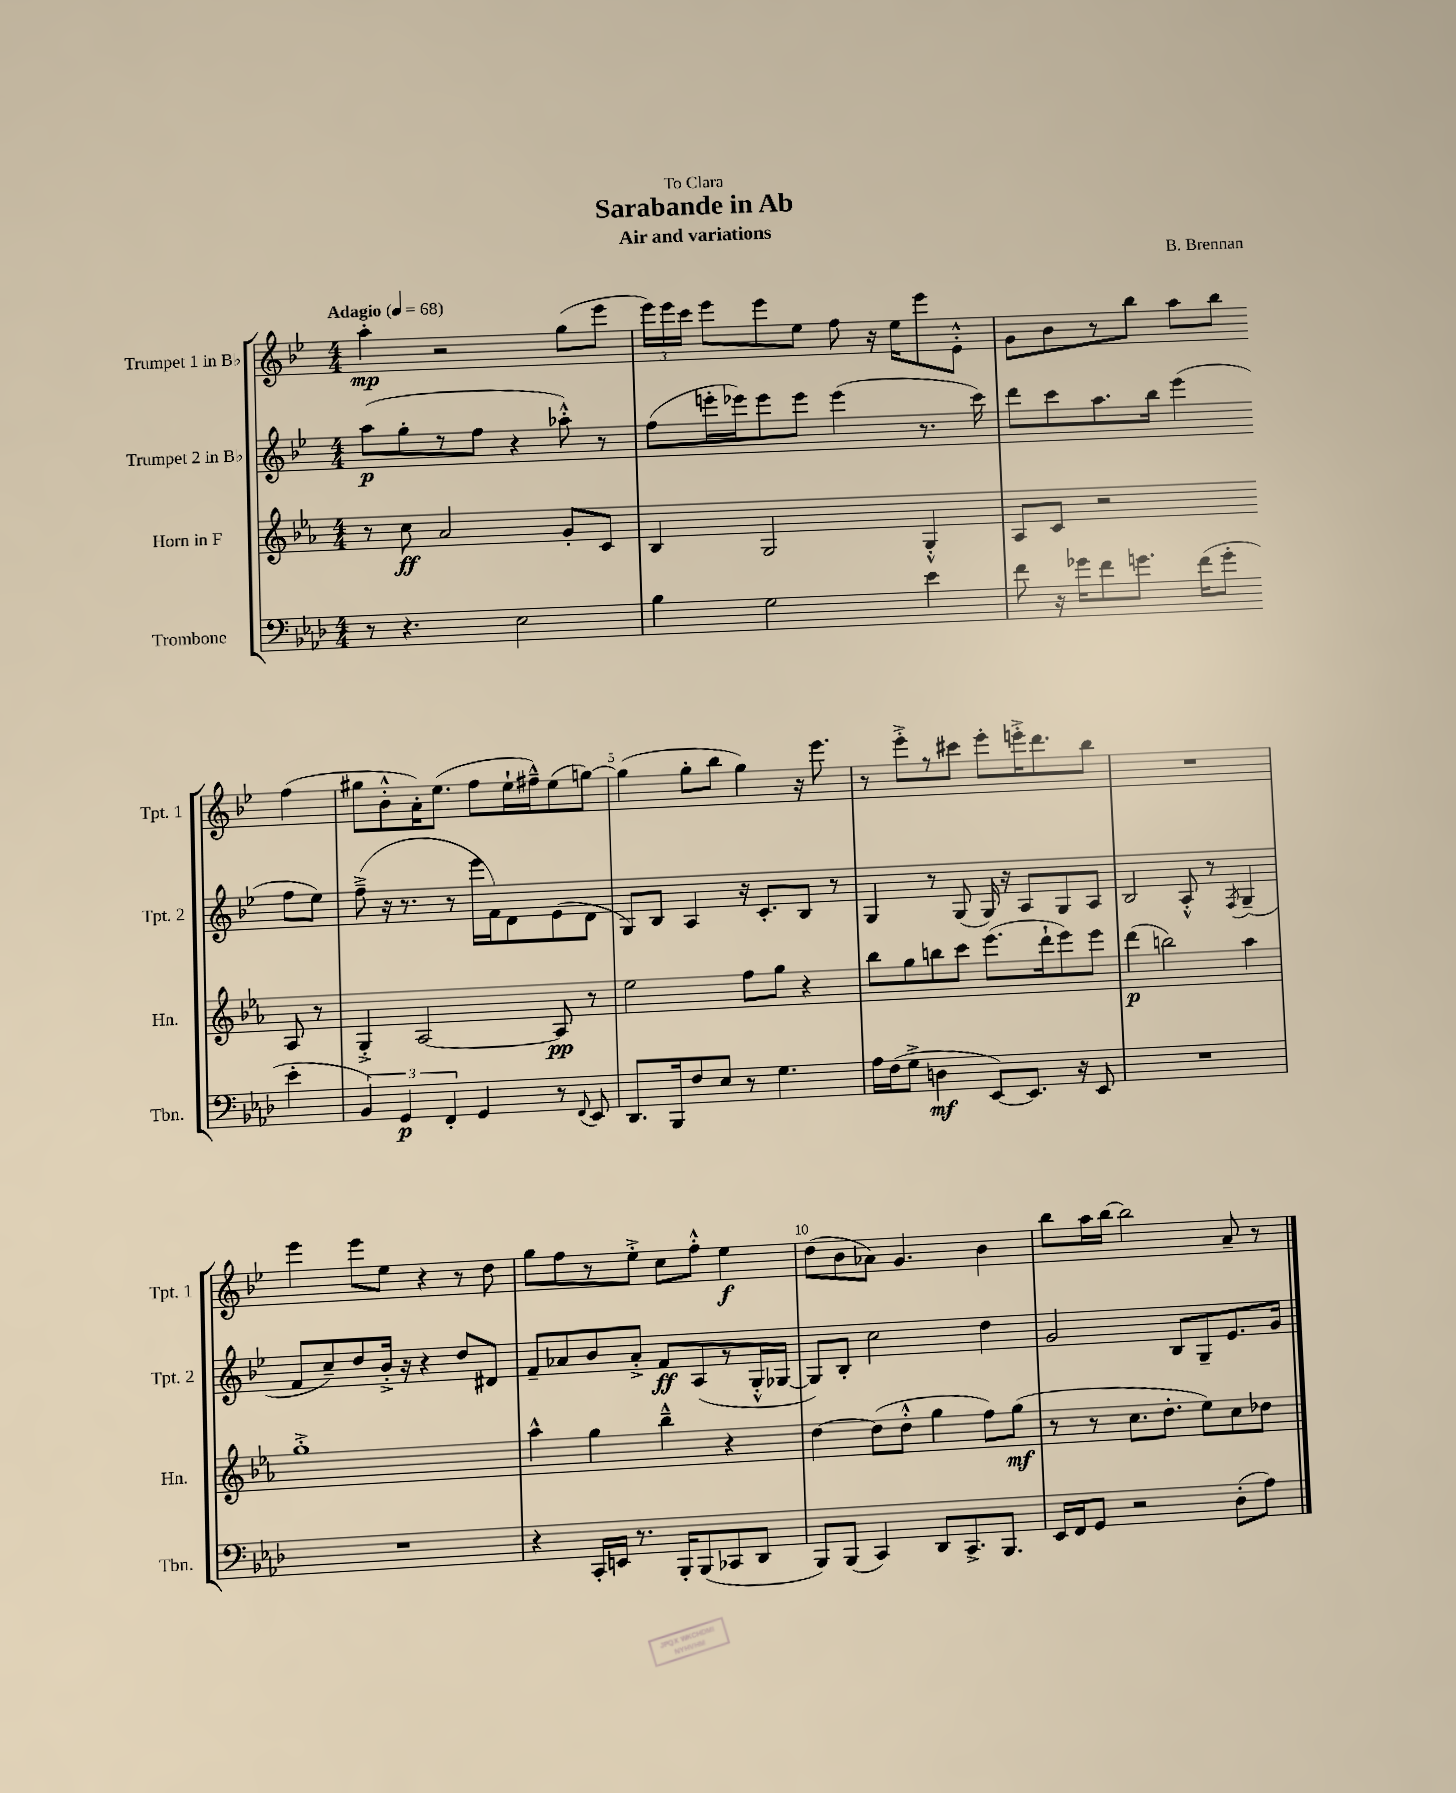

**kern	**kern	**kern	**kern
*staff4	*staff3	*staff2	*staff1
*clefF4	*clefG2	*clefG2	*clefG2
*k[b-e-a-d-]	*k[b-e-a-]	*k[b-e-]	*k[b-e-]
*M4/4	*M4/4	*M4/4	*M4/4
*MM68	*MM68	*MM68	*MM68
8r	8r	(8aa\L	4aa'\
4.r	8cc\	8gg'\	.
.	2a-/	8r	2r
.	.	8ff\J	.
2E-\	.	4r	.
.	8g'/L	8aa-'^^\)	(8gg\L
.	8c/J	8r	8eee-\J
=	=	=	=
4B-\	4B-/	(8ff\L	24eee-\LL)
.	.	.	24eee-\
.	.	.	24ccc\JJ
.	.	16eee'\L	8eee-\L
.	.	16eee-\J)	.
2G\	2G/	8eee-\	8eee-\
.	.	8eee-\J	8ee-\J
.	.	(4eee-\	8ff\
.	.	.	16r
.	.	.	16ee-\LK
4e-\	4G'^^/	8.r	8eee-\
.	.	.	8e-'^^\J
.	.	16ccc\)	.
=	=	=	=
8f\	8A-/L	8ddd\L	8g\L
16r	8c/J	8ccc\	8b-\
16g-\LK	.	.	.
8f\	2r	8.aa\	8r
8.g\J	.	.	8bb-\J
.	.	16bb-\Jk	.
.	.	(4eee-\	8aa\L
(16f\LK	.	.	.
8g'\J	.	.	8bb-\J
4e-'\	8A-/	8ff\L	(4ff\
.	8r	8ee-\J)	.
=	=	=	=
6BB-/)	4G'^/	(8ff~^\	8gg#\L
.	.	16r	8b-'^^\
6GG/	.	.	.
.	.	8.r	.
.	[2A-/	.	16a'\K)
.	.	.	(8.ee-\J
6FF'/	.	.	.
.	.	8r	.
4GG/	.	16eee-\LL	8ff\L
.	.	16f\J)	.
.	.	8d\	16ee-`\L
.	.	.	16ff#~^^\J)
8r	8A-/]	(8e-\	(8ee-\
8qqFF/	.	.	.
8EE-/	8r	8d\J	[8gg\J)
=	=	=	=
8.DD-/L	2ee-\	8G/L)	(4gg\]
.	.	8B-/J	.
16BBB-/k	.	.	.
8F/	.	4A/	8gg'\L
8E-/J	.	.	8bb-\J
8r	8ff\L	16r	4gg\)
.	.	8.c'/L	.
4.G\	8gg\J	.	.
.	4r	8B-/J	16r
.	.	.	8.eee-\
.	.	8r	.
=	=	=	=
16A-\LL	8bb-\L	4G/	8r
(16F\J	.	.	.
8G^\J	8gg\	.	8eee-'^\L
4D\	8bb\	8r	8r
.	8ccc\J	(8G/	8ccc#\J
[8EE-/L)	(8.eee-\L	16G/)	8eee-'\L
.	.	16r	.
8.EE-/]J	.	8A/L	16eee'^\K
.	16ddd`\k	.	8.ddd\
.	8eee-\)	8G/	.
16r	.	.	.
8EE-/	8eee-\J	8A/J	8bb-\J
=	=	=	=
1r	(4ddd\	2B-/	1r
.	2bb\)	.	.
.	.	8A'^^/	.
.	.	8r	.
.	.	8qF/	.
.	4aa-\	(4G~/	.
=	=	=	=
1r	1gg'^	8f/L	4eee-\
.	.	8cc~/)	.
.	.	8dd/	8eee-\L
.	.	16b-'^/Jk	8ee-\J
.	.	16r	.
.	.	4r	4r
.	.	8dd/L	8r
.	.	8d#/J	8dd\
=	=	=	=
4r	4aa-^^\	8f~/L	8gg\L
.	.	8a-/	8ff\
16CC'/LL	4gg\	8b-/	8r
16EE/JJ	.	.	.
8.r	.	8a-'^/J	8ee-'^\J
.	4bb-~^^\	8f/L	8cc\L
16BBB-'/LK	.	.	.
(8BBB-/	.	(8A/	8ff'^^\J
8CC-/	4r	8r	4ee-\
8DD-/J	.	16G'^^/L	.
.	.	[16G-/JJ	.
=	=	=	=
8BBB-/L)	[4dd\	8G-/]L)	(8dd\L
(8BBB-/J	.	8B-'/J	8b-\
4CC/)	(8dd\]L	2cc\	8a-\J)
.	8dd'^^\J	.	4.g/
8DD-/L	4gg\	.	.
8.CC^/	.	.	.
.	8ff\L)	4dd\	4b-\
8.BBB-/J	.	.	.
.	(8gg\J	.	.
=	=	=	=
16EE-/LL	8r	2g/	8bb-\L
16FF/J	.	.	.
8GG/J	8r	.	16aa\L
.	.	.	[16bb-\JJ
2r	8.cc\L	.	2bb-\]
.	8.dd'\J	.	.
.	.	8B-/L	.
.	8ee-\L)	8G~/	.
(8D-'\L	8cc\	8.e-/	8a~/
8A-\J)	8dd-\J	.	8r
.	.	16g/Jk	.
==	==	==	==
*-	*-	*-	*-
